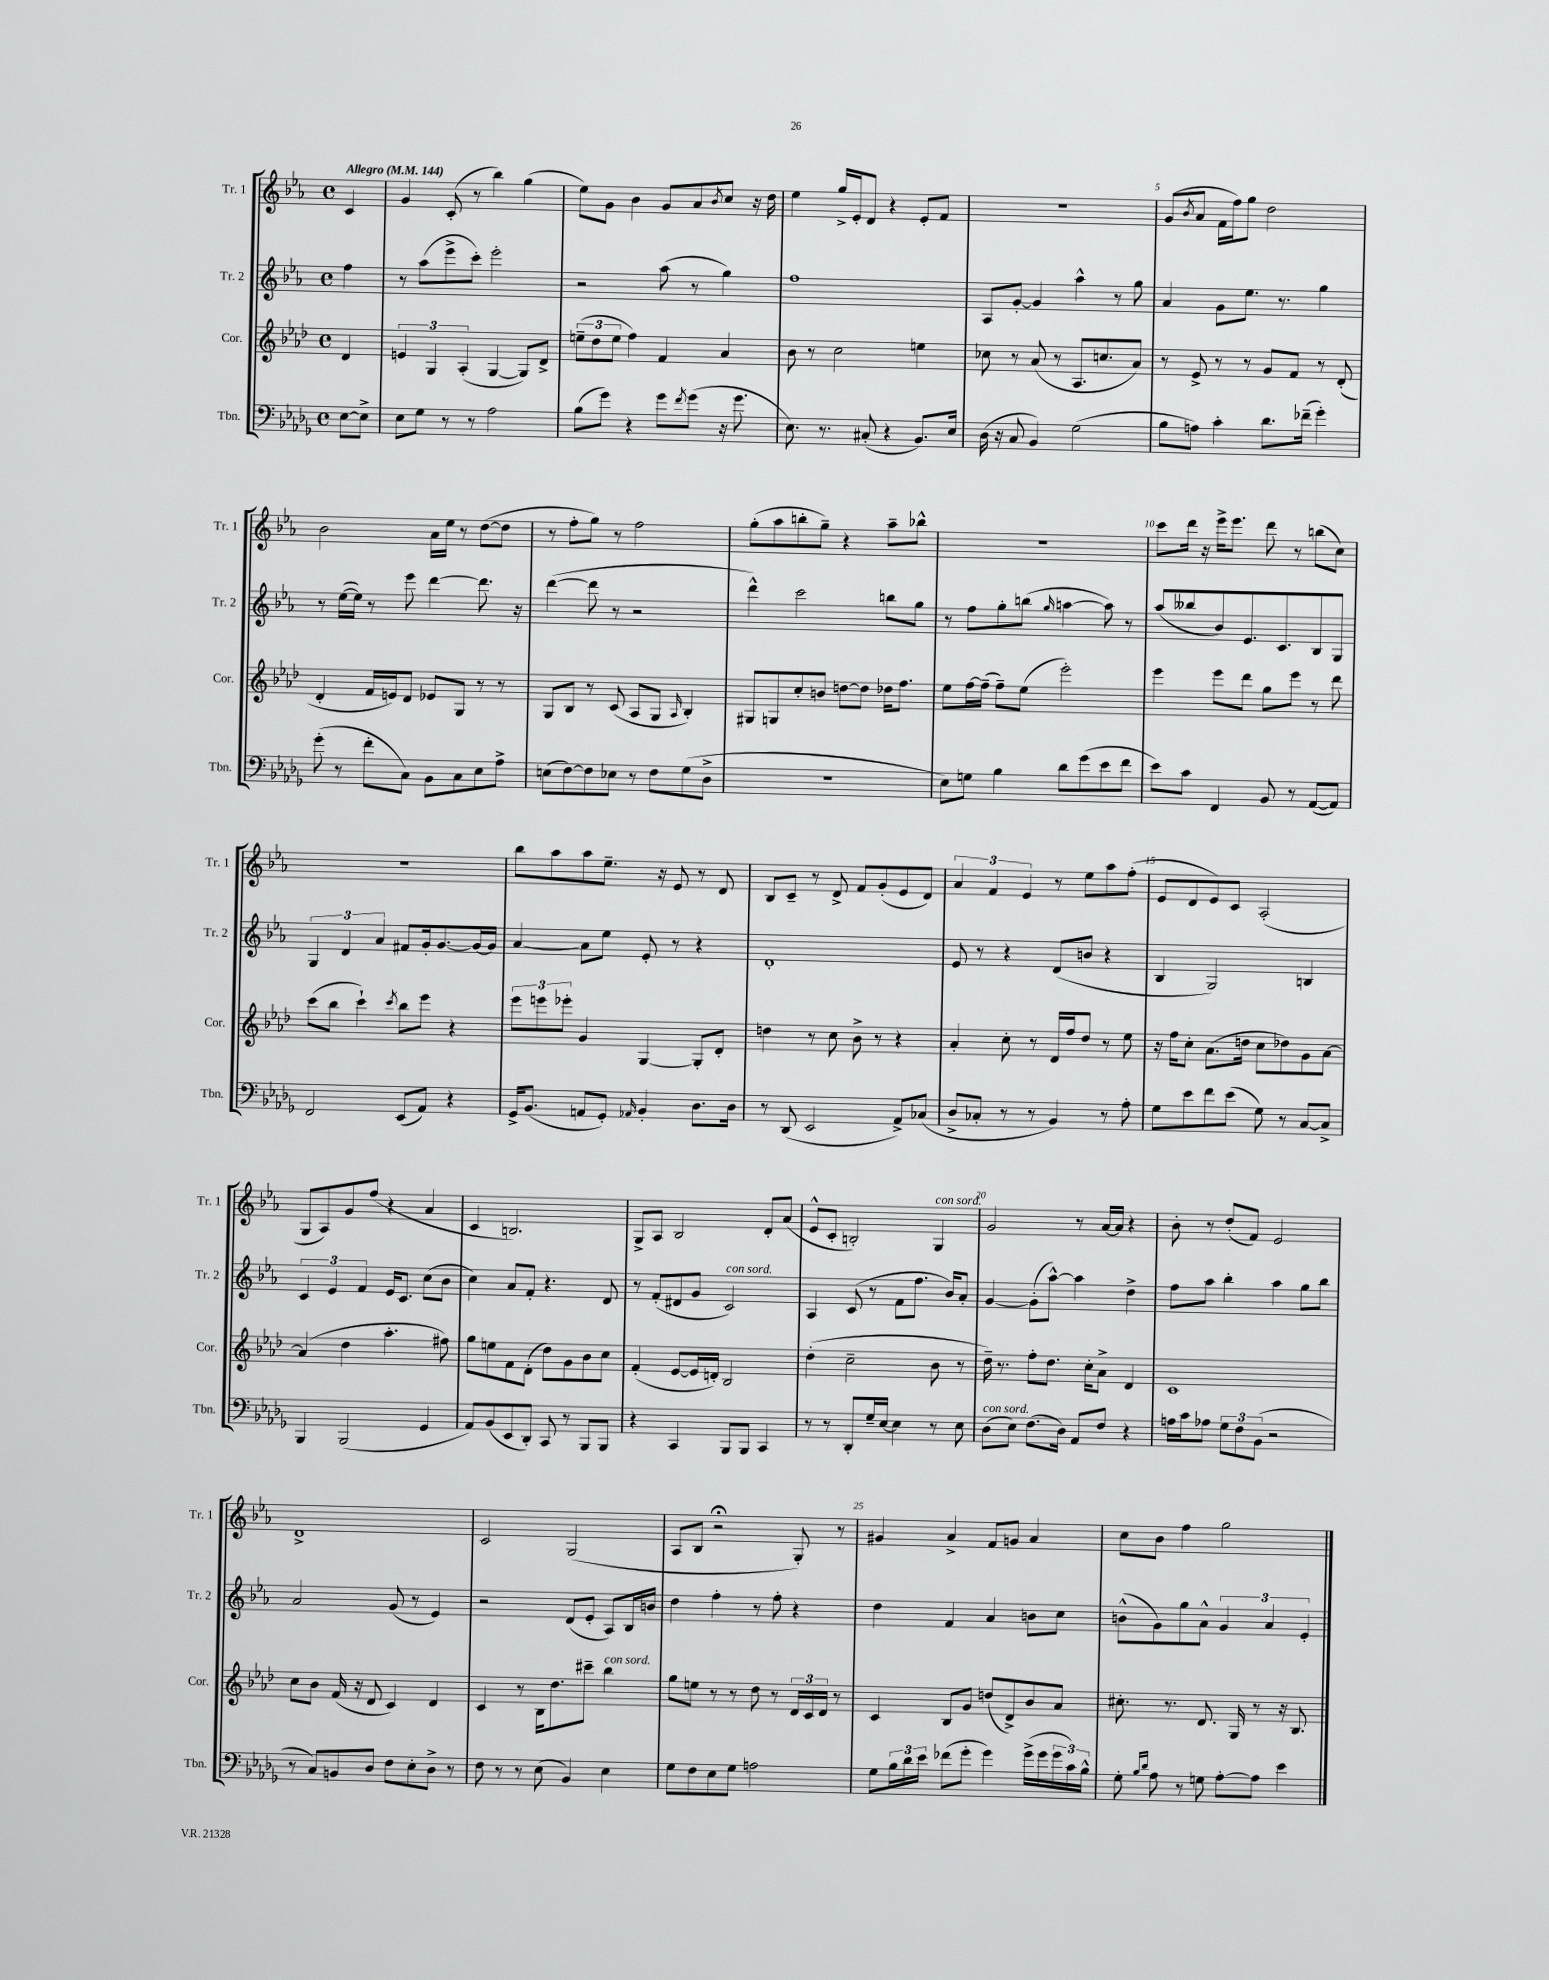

**kern	**kern	**kern	**kern
*staff4	*staff3	*staff2	*staff1
*clefF4	*clefG2	*clefG2	*clefG2
*k[b-e-a-d-g-]	*k[b-e-a-d-]	*k[b-e-a-]	*k[b-e-a-]
*M4/4	*M4/4	*M4/4	*M4/4
*met(c)	*met(c)	*met(c)	*met(c)
*MM144	*MM144	*MM144	*MM144
[8E-	4d-	4ff	4c
8E-^]	.	.	.
=	=	=	=
8E-	6e	8r	4g
8G-	.	(8aa-	.
.	6G	.	.
8r	.	8eee-^	(8c'
.	(6A-'	.	.
8r	.	8ccc')	8r
2A-	[4G	2eee-'	4bb-)
.	8G])	.	(4gg
.	8d-^	.	.
=	=	=	=
(8B-	(12ee~	2r	8ee-)
.	12dd-	.	.
8g-)	.	.	8g
.	12ee	.	.
4r	4ff)	.	4b-
8g-	4f	(8aa-	8g
8qf	.	.	.
(8g-	.	8r	8a-
.	.	.	8qb-
16r	4a-	4gg)	8cc
8.g-	.	.	.
.	.	.	16r
.	.	.	16dd
=	=	=	=
8.E-)	8b-	1ff	4ee-
.	8r	.	.
8.r	.	.	.
.	2cc	.	16gg^
.	.	.	16e-'
(8C#'	.	.	8d
4r	.	.	4r
8.BB-)	4ee	.	8e-'
.	.	.	8f
16E-	.	.	.
=	=	=	=
(16D-	8cc-	8A-	1r
16r	.	.	.
8C	8r	[8g'	.
4BB-)	(8a-	4g]	.
.	8r	.	.
(2G-	8.A-	4aa-^^	.
.	8.cc	.	.
.	.	8r	.
.	8a-)	8gg	.
=	=	=	=
8B-	8r	4a-	(8g
.	.	.	8qb-
8A)	8e-^	.	8a-
4c'	8r	8g	16f
.	.	.	16ff)
.	8r	8.ee-	8gg
8.d-	8g	.	2dd
.	.	8.r	.
.	8f	.	.
(16f-~	.	.	.
4g-')	8r	4gg	.
.	(8d-'	.	.
=	=	=	=
(8g-'	4d-'	8r	2b-
8r	.	([16ee-	.
.	.	16ee-])	.
8f'	16f	8r	.
.	16e)	.	.
8C)	8d-	8eee-	.
8BB-	8e-	[4ddd	16a-
.	.	.	16ee-
8C	8G	.	8r
8E-	8r	8.ddd]	([8dd
8A-^	8r	.	8dd]
.	.	16r	.
=	=	=	=
(8E	8G	([4ddd	8r
[8F)	8B-	.	8ff'
8F]	8r	8ddd]	8gg)
8E-	(8c	8r	8r
8r	8A-	2r	2ff
8F	8G	.	.
.	16qqA-	.	.
(8G-	4B-')	.	.
8D-^	.	.	.
=	=	=	=
1r	8G#	4ddd^^)	(8gg'
.	8G	.	8aa-
.	8cc'	2ccc	8bb'
.	8b	.	8gg~)
.	[8dd	.	4r
.	8dd]	.	.
.	16dd-	8bb	8aa-~
.	8.ff	.	.
.	.	8gg	8bb-^^
=	=	=	=
8E-)	8ee-	8r	1r
8G	[16ff	8ff	.
.	(16ff~]	.	.
4B-	8ff~)	8gg'	.
.	(8ee-	(8bb	.
.	.	16qqgg	.
8d-	2eee-')	[4aa	.
(8g-	.	.	.
8e-	.	8aa])	.
8f	.	8r	.
=	=	=	=
8e-)	4eee-	(8aa-	8ccc
8c	.	8bb--	16ddd
.	.	.	16r
4FF	8eee-	8b-)	16eee-^
.	.	.	8.eee-
.	8ddd-	8.e-	.
8BB-	8gg	.	8ddd
.	.	8.c	.
8r	8eee-	.	8r
([8AA-	8r	8B-	(8bb
8AA-])	8ddd-	8G	8cc)
=	=	=	=
2FF	(8ccc	6G	1r
.	8bb-	.	.
.	.	6d	.
.	4ccc`)	.	.
.	.	6a-	.
.	8qccc	.	.
(8EE-	8bb-	8f#	.
8AA-)	8eee-	16g'	.
.	.	[8.g	.
4r	4r	.	.
.	.	16g_	.
.	.	16g]	.
=	=	=	=
16GG-^	12eee-	[4a-	8bb-
(8.BB-	.	.	.
.	12eee	.	.
.	.	.	8aa-
.	12eee-'	.	.
8AA	4g	8a-]	8aa-
8GG-')	.	8ee-	8.ee-~
16qqAA-	.	.	.
4BB-'	[4G	8e-'	.
.	.	.	16r
.	.	8r	8e-
8.D-	8G']	4r	8r
.	8d-'	.	8d
16D-	.	.	.
=	=	=	=
8r	4dd	1d'	8B-
(8DD-	.	.	8c~
2EE-	8r	.	8r
.	8cc	.	8d^
.	8b-^	.	8f
.	8r	.	(8g'
8AA-^)	4r	.	8e-
(8C-	.	.	8d)
=	=	=	=
8D-^	4a-'	8e-	6a-
8C-'	.	8r	.
.	.	.	6f
8r	8cc'	4r	.
.	.	.	6e-
8r	8r	.	.
4BB-)	16d-	(8d	8r
.	16ff	.	.
.	8dd-	8b	8ee-
8r	8r	4r	8aa-
8A-'	8ee-	.	(8ff'
=	=	=	=
8G-	16r	4B-	8e-
.	16ff	.	.
8e-	8cc'	.	8d
8f	(8.a-	2G)	8e-)
(8e-	.	.	8c
.	16dd	.	.
8G-)	8cc	.	(2A-'
8r	8dd-)	.	.
[8C	8g	4B	.
8C^]	[8a-	.	.
=	=	=	=
4BBB-	(4a-]	6c	8G
.	.	.	8A-)
.	.	6e-	.
(2BBB-	4dd-	.	8g
.	.	6f	.
.	.	.	(8ff
.	4.aa-'	16e-	4r
.	.	8.c	.
4GG-	.	(8cc	4a-
.	8ff#)	8b-	.
=	=	=	=
8AA-)	8gg	4cc)	4c
(8BB-	8ee	.	.
8EE-	8f	8a-	2.B)
8DD-')	(8d-'	8f'	.
8CC	8dd-)	4.r	.
8r	8g	.	.
8BBB-	8b-	.	.
8BBB-	8cc	8d	.
=	=	=	=
4r	(4f'	8r	8G^
.	.	(8f'	8A-
4CC	[8e-	8d#	2B-
.	16e-]	8g	.
.	16d')	.	.
8BBB-	2B-	2c)	.
8BBB-	.	.	.
4CC	.	.	8d'
.	.	.	(8a-
=	=	=	=
8r	(4dd-'	4A-	8e-^^
8r	.	.	8c'
8DD-'	2cc~	(8c	2B')
16G-~	.	8r	.
[16E-	.	.	.
4E-]	.	8f	.
.	.	8.ff	.
8r	8b-	.	4G
.	.	16b-)	.
8E-	8r	8a-'	.
=	=	=	=
(8D-	16dd-~)	[4g	2g
.	8.r	.	.
8E-)	.	.	.
(8.F	8ff'	(8g']	.
.	8.dd-	[8aa-^^)	.
16D-)	.	.	.
8AA-	.	4aa-]	8r
.	16cc'	.	.
8F	8a-^	.	[16a-
.	.	.	16a-]
4r	4d-	4dd^	4r
=	=	=	=
16A	1c	8ff	8b-'
16c	.	.	.
8A-	.	8aa-	8r
12G-	.	4bb-'	(8dd'
12F	.	.	.
.	.	.	8f)
(12BB-	.	.	.
2r	.	4aa-	2e-
.	.	8gg	.
.	.	8bb-	.
=	=	=	=
8r	8cc	2a-	1d^
8C)	8b-	.	.
8BB	(16f	.	.
.	16r	.	.
8D-	8d-	.	.
8F	4c)	(8g	.
8E-'	.	8r	.
8D-^	4d-	4e-)	.
8r	.	.	.
=	=	=	=
8F	4c	2r	2c
8r	.	.	.
8r	8r	.	.
(8E-	16B-	.	.
.	8.dd-	.	.
4BB-)	.	(8d	(2G
.	8ccc#~	8e-'	.
4E-	4bb-	8A-)	.
.	.	16B-	.
.	.	16b	.
=	=	=	=
8G-	8gg	4dd	8A-
8F	8ee	.	8B-
8E-	8r	4ff'	2r;
8G-	8r	.	.
2A	8dd-	8r	.
.	8r	8ff'	.
.	24d-	4r	8G')
.	24c	.	.
.	24d-	.	.
.	8r	.	8r
=	=	=	=
8G-	4c	4dd	4g#
24B-	.	.	.
24d-	.	.	.
24e-	.	.	.
(8f-	8B-	4f	4a-^
8g-'	8g	.	.
4g-)	(8dd	4a-	8f
.	8d-^)	.	8g
(16g-^	8b-	8b	4a-
16g-	.	.	.
24g-	8a-	8cc	.
24c)	.	.	.
24B-^^	.	.	.
=	=	=	=
8G-'	8.cc#'	(8b^^	8cc
16qqB-	.	.	.
16qqd-	.	.	.
8A-	.	8g)	8b-
.	8.r	.	.
8r	.	8gg	4ff
8G	8.d-	8a-^^	.
[8A-'	.	6g	2gg
.	16G	.	.
8A-]	8r	.	.
.	.	6a-	.
4e-	16r	.	.
.	8.B-	.	.
.	.	6e-'	.
==	==	==	==
*-	*-	*-	*-
